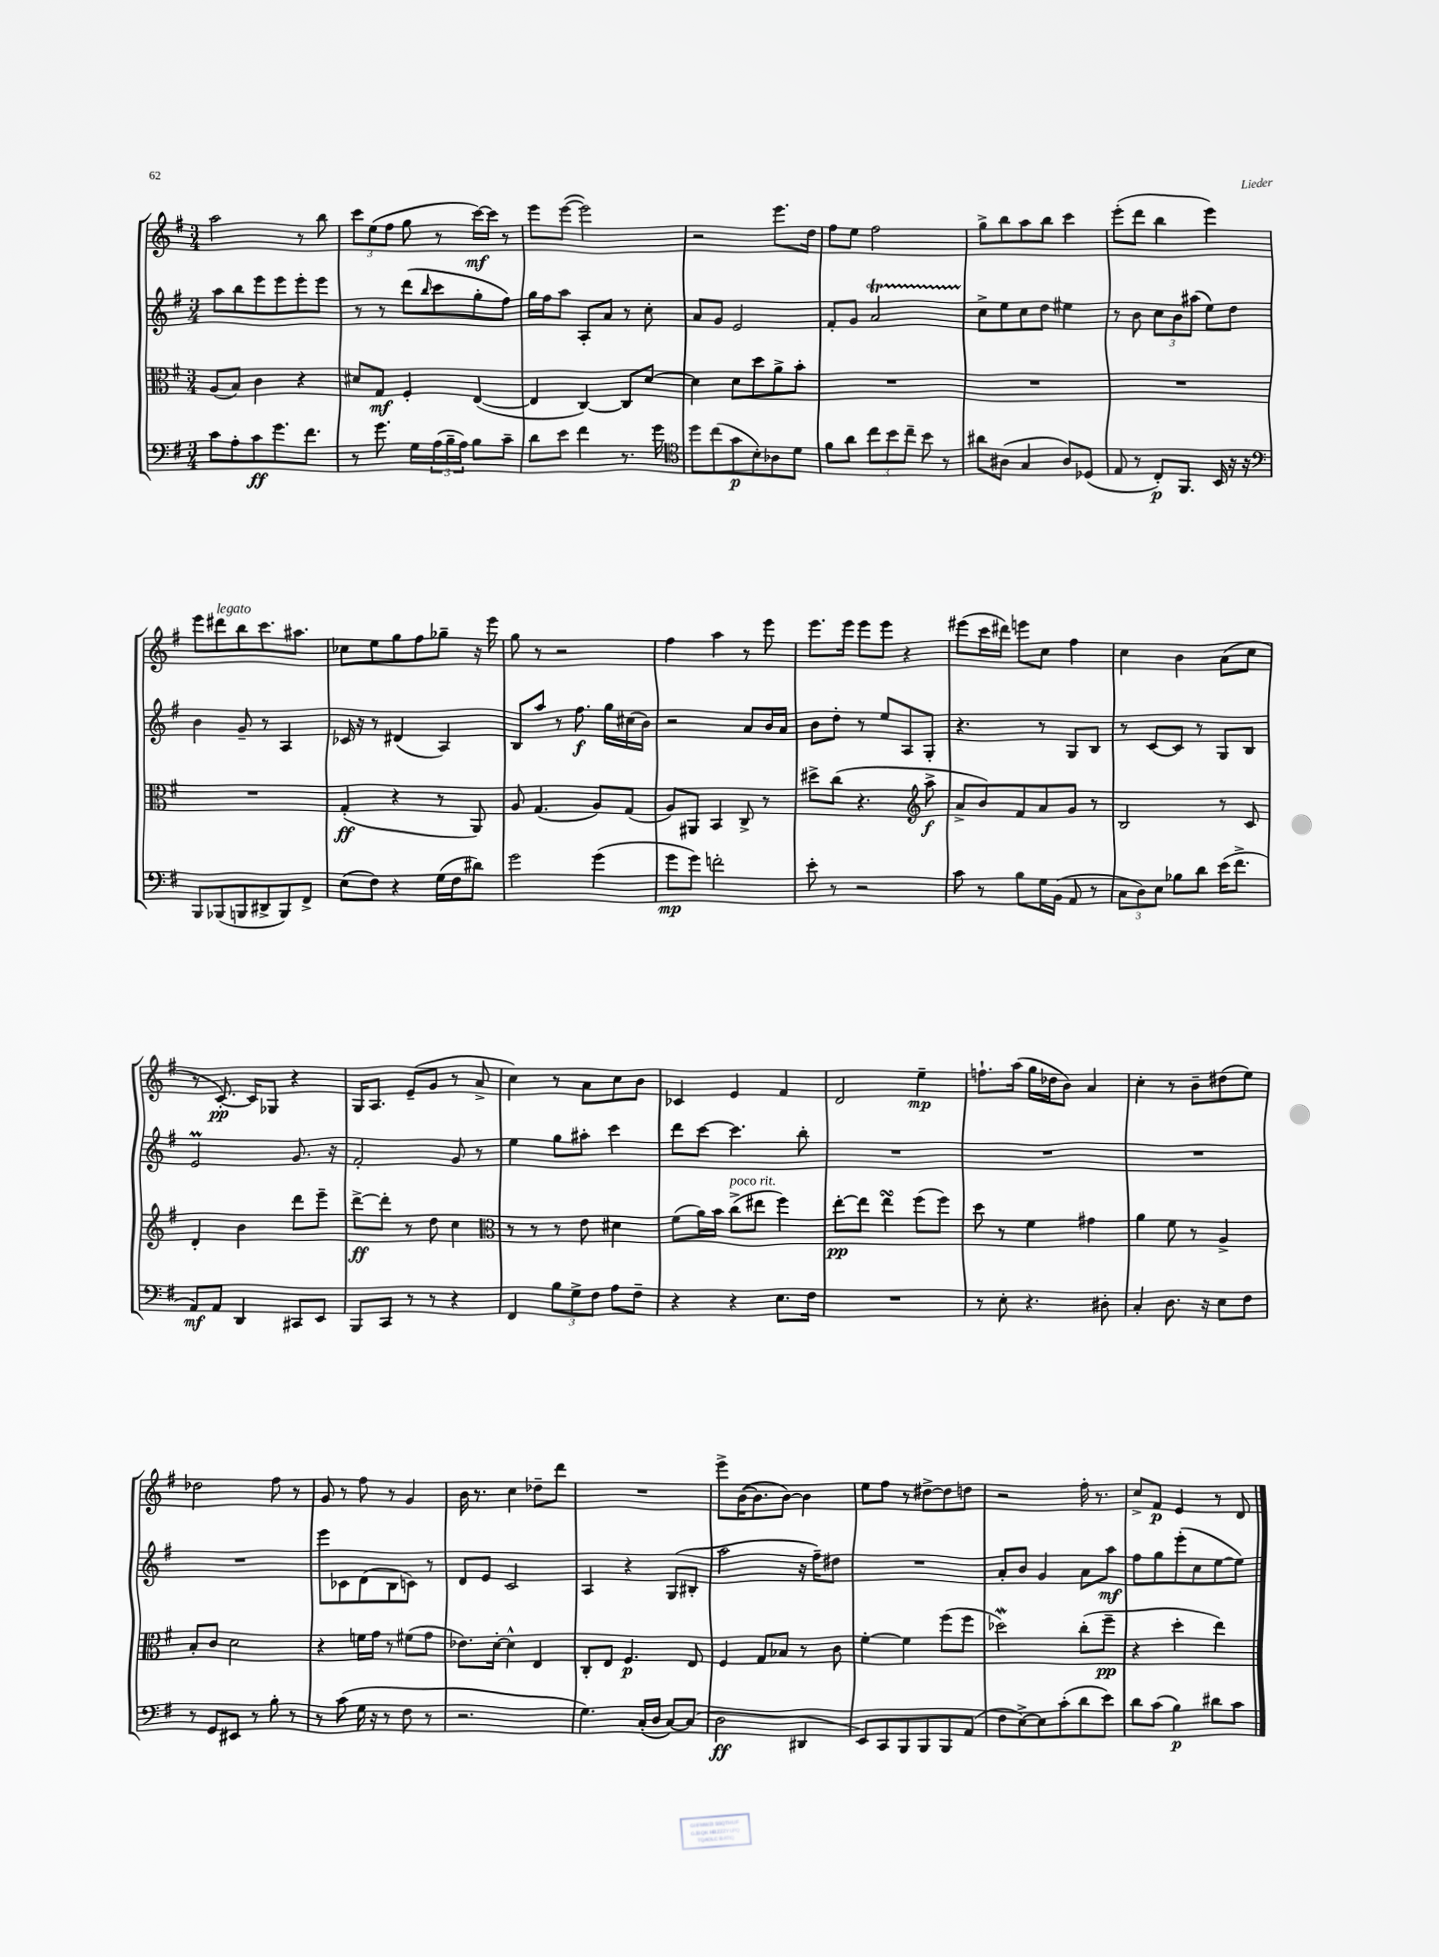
<<
\new StaffGroup <<
\new Staff = "s0" {
    \clef treble \key g \major \numericTimeSignature \time 3/4
    a''2 r8 b''8 |
    \tuplet 3/2 { c'''8 e''8( fis''8 } g''8 r8 c'''16~\mf) c'''16 r8 |
    e'''8 e'''8~( e'''2) |
    r2 e'''8. d''16 |
    fis''8 e''8 fis''2 |
    g''8-> b''8 a''8 b''8 c'''4 |
    e'''8-.( d'''8 b''4 e'''4) |
    e'''8 dis'''8^\markup { \italic "legato" } b''8 c'''8. ais''8. |
    ces''8 e''8 g''8 fis''8 ges''8-- r16 e'''16 |
    g''8 r8 r2 |
    fis''4 a''4 r8 e'''8 |
    e'''8. e'''16 e'''8 e'''8 r4 |
    eis'''8( c'''16 dis'''16) e'''8 c''8 fis''4 |
    c''4 b'4 a'8( c''8 |
    r8 c'8.~-.\pp) c'16 ges8 r4 |
    g16 a8. e'8--( g'8 r8 a'8-> |
    c''4) r8 a'8 c''8 b'8 |
    ces'4 e'4 fis'4 |
    d'2 e''4--\mp |
    f''8.-! a''16( g''16 des''16 b'8) a'4 |
    c''4-. r8 b'8-- dis''8( e''8) |
    des''2 fis''8 r8 |
    g'8 r8 fis''8 r8 g'4 |
    b'16 r8. c''4 des''8-- d'''8 |
    R2. |
    e'''8-> b'16~( b'8. b'8~) b'4 |
    e''8 fis''8 r8 dis''8~-> dis''8 d''8 |
    r2 fis''16-. r8. |
    c''8-> fis'8\p e'4 r8 d'8 \bar "|." |
}
\new Staff = "s1" {
    \clef treble \key g \major \numericTimeSignature \time 3/4
    a''8 b''8 e'''8 e'''8 e'''8-. e'''8 |
    r8 r8 d'''8( \grace { b''16 } c'''8 g''8-. fis''8) |
    g''16 fis''16 a''8 a8-. a'8 r8 c''8-. |
    a'8 g'8 e'2 |
    fis'8-. g'8 a'2\startTrillSpan |
    c''8->\stopTrillSpan e''8 c''8 d''8 eis''4 |
    r8 b'8 \tuplet 3/2 { c''8 b'8 ais''8( } e''8) d''8 |
    b'4 g'8-- r8 a4 |
    ces'16 r16 r8 dis'4( a4) |
    b8 a''8 r8 fis''8.\f g''16 cis''16( b'16) |
    r2 a'8 b'16 a'16 |
    b'8 d''8-. r8 e''8 a8 g8-. |
    r4. r8 g8 b8 |
    r8 c'8~ c'8 r8 g8 b8 |
    e'2\prall g'8. r16 |
    fis'2-. g'8 r8 |
    e''4 g''8 ais''8-. c'''4 |
    d'''8 c'''8~ c'''4. b''8-. |
    R2. |
    R2. |
    R2. |
    R2. |
    e'''8 ces'8 d'8( b8 c'8) r8 |
    d'8 e'8 c'2 |
    a4 r4 g8( bis8-. |
    a''2 r16 fis''16--) dis''8 |
    R2. |
    a'8-. b'8 g'4 a'8 a''8\mf |
    fis''8 g''8 e'''8-.( c''8 e''8~ e''8) \bar "|." |
}
\new Staff = "s2" {
    \clef alto \key g \major \numericTimeSignature \time 3/4
    a8( b8) c'4 r4 |
    dis'8 g8\mf fis4-. e4~( |
    e4 c4~) c8 d'8~ |
    d'4 d'8 d''8 a'8-> b'8-. |
    R2. |
    R2. |
    R2. |
    R2. |
    g4-.\ff( r4 r8 a,8) |
    a8 g4.( a8) g8( |
    a8) ais,8 b,4 c8-> r8 |
    dis''8-> c''8( r4. \clef treble a''8->\f |
    a'8-> b'8) fis'8 a'8 g'8 r8 |
    b2 r8 c'8 |
    d'4-. b'4 d'''8 e'''8-- |
    d'''8~->\ff d'''8-. r8 d''8 c''4 |
    \clef alto r8 r8 r8 e'8 dis'4 |
    fis'8( a'16) b'16 c''8->^\markup { \italic "poco rit." }( eis''8 fis''4) |
    e''8~-.\pp e''8 e''4\turn fis''8( fis''8) |
    d''8 r8 fis'4 gis'4 |
    a'4 fis'8 r8 a4-> |
    b8-. c'8 d'2 |
    r4 f'16 g'16 r8 fis'8( g'8 |
    ees'8.) d'16~-. d'4-^ e4 |
    c8-. e8 fis4.\p e8 |
    fis4 g8 bes8 r8 c'8 |
    fis'4~-. fis'4 fis''8( fis''8 |
    des''2\mordent) c''8-.( fis''8--\pp |
    r4 d''4-. e''4) \bar "|." |
}
\new Staff = "s3" {
    \clef bass \key g \major \numericTimeSignature \time 3/4
    c'8 a8-. c'8\ff g'8. fis'8. |
    r8 g'8. g16 \tuplet 3/2 { a16( b16-- a16) } b8 c'8-- |
    d'8 e'8 fis'4 r8. g'16 |
    \clef tenor d''8 c''8( g'8\p b8-.) aes8 d'8 |
    fis'8 a'8 \tuplet 3/2 { c''8 b'8 c''8-- } b'8 r8 |
    ais'8 ais8( g4 ais8) des8( |
    e8 r8 c8-.\p) fis,8. b,16 r16 r16 |
    \clef bass b,,8 bes,,8( b,,8 dis,8-> b,,8) fis,8-> |
    e8( fis8) r4 g16( fis16 dis'8) |
    g'2 g'4( |
    g'8\mp g'8) f'2-. |
    e'8-. r8 r2 |
    c'8 r8 b8 g16 b,16( a,8 r8 |
    \tuplet 3/2 { c8 d8) e8 } bes8 d'8 e'16( fis'8.-> |
    a,8\mf) a,8 d,4 cis,8 e,8 |
    b,,8 c,8 r8 r8 r4 |
    fis,4 \tuplet 3/2 { b8 g8-> fis8 } a8 fis8-- |
    r4 r4 e8. fis16 |
    R2. |
    r8 e8-. r4. dis8-. |
    c4-. d8. r16 e8 fis8 |
    r8 g,8 eis,8 r8 b8-. r8 |
    r8 c'8( g16 r16 r8 fis8 r8 |
    r2. |
    g4.) c16-.( d16 c8~) c8( |
    d2\ff dis,4 |
    e,8) c,8 b,,8 b,,8 b,,8 a,8( |
    fis8 e8~->) e8 c'8-.( d'8 e'8) |
    d'8 c'8( b4\p) dis'8 c'8 \bar "|." |
}
>>
>>
\layout { \context { \Score \remove "Bar_number_engraver" } }
